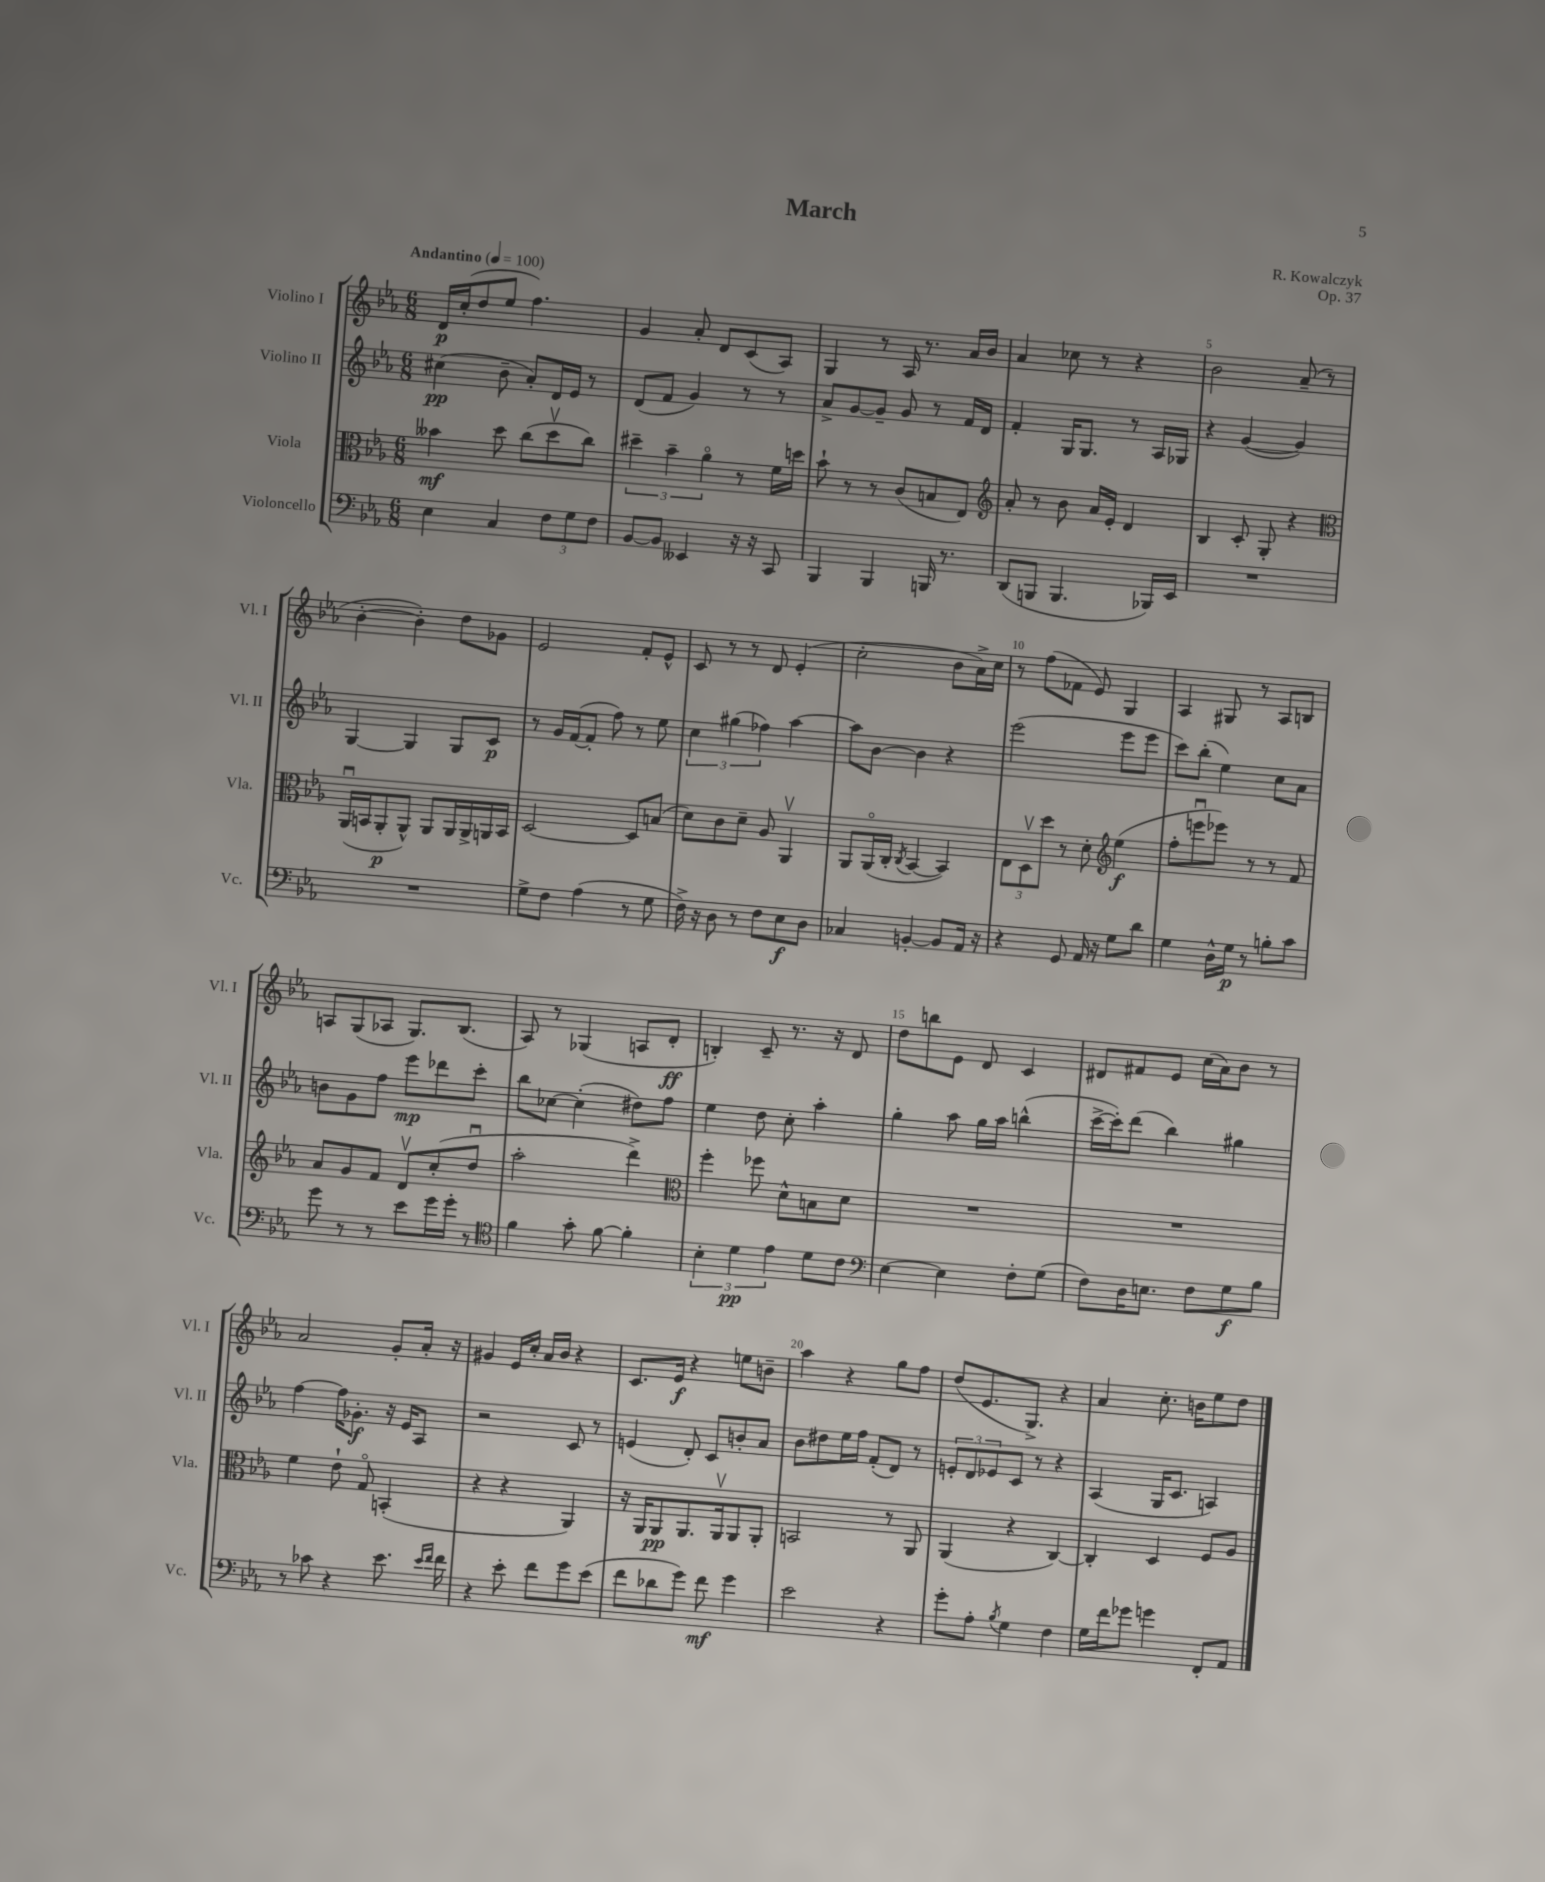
\header { title = "March" composer = "R. Kowalczyk" opus = "Op. 37" }
<<
\new StaffGroup <<
\new Staff = "s0" \with { instrumentName = "Violino I" shortInstrumentName = "Vl. I" } {
    \clef treble \key ees \major \numericTimeSignature \time 6/8 \tempo "Andantino" 4 = 100
    d'16\p c''16-.( d''8 ees''8 f''4.) |
    g'4 aes'8-. d'8 c'8( aes8) |
    g4 r8 aes16 r8. aes'16 bes'16 |
    aes'4 ces''8 r8 r4 |
    bes'2 aes'8--( r8 |
    bes'4~-. bes'4-.) d''8 ges'8 |
    ees'2 f'8-. ees'8-^ |
    c'8 r8 r8 d'8 ees'4-.( |
    c''2-. bes'8 aes'16->) c''16 |
    r8 f''8( fes'8 ees'8) g4 |
    aes4 gis8 r8 aes8 b8 |
    a8 g8( aes8 g8.) bes8.( |
    aes8) r8 ges4( a8 d'8-.\ff |
    b4-.) c'8-- r8. r16 d'8 |
    d''8 b''8 ees'8 d'8 c'4 |
    dis'8 fis'8 ees'8 c''16( aes'16) bes'8 r8 |
    aes'2 g'8-. aes'16-. r16 |
    gis'4 ees'16 c''16-. aes'16 bes'16 r4 |
    c'8. ees'16\f r4 e''8 b'8-- |
    aes''4 r4 g''8 f''8 |
    d''8( ees'8. g8.->) r4 |
    aes'4 c''8.-. b'16 ees''8 d''8 \bar "|." |
}
\new Staff = "s1" \with { instrumentName = "Violino II" shortInstrumentName = "Vl. II" } {
    \clef treble \key ees \major \numericTimeSignature \time 6/8
    cis''4\pp( bes'8-- aes'8-.) d'16 ees'16 r8 |
    d'8( f'8 g'4) r8 r8 |
    aes'8-> g'8~ g'8-- g'8 r8 f'16 d'16 |
    f'4-. g16 g8. r8 aes16 ges16 |
    r4 g'4~( g'4) |
    g4~ g4 g8 c'8\p |
    r8 g'16 f'16~( f'8-. f''8) r8 ees''8 |
    \tuplet 3/2 { c''4 gis''4( fes''4) } aes''4~ |
    aes''8 bes'8~ bes'4 r4 |
    ees'''2( ees'''8 ees'''8 |
    c'''8) bes''8-.( ees''4) c''8 aes'8 |
    b'8 g'8 f''8 ees'''8\mp des'''8 c'''8-. |
    bes''8 ces''8~ ces''4-.( dis''8) f''8 |
    ees''4 d''8 c''8-. aes''4-. |
    g''4-. aes''8 g''16 aes''16 b''4-^( |
    c'''16~-> c'''16-.) d'''8( bes''4) gis''4 |
    f''4~ f''16 ges'8.-.\f r16 ees'16 aes8 |
    r2 c'8 r8 |
    e'4( d'8-.) c'8 b'8-. aes'8 |
    bes'8 dis''8 ees''16 f''16 f'8-.( d'8) r8 |
    \tuplet 3/2 { e'8-. d'8 ees'8 } c'8 r8 r4 |
    aes4( g16 c'8. a4) \bar "|." |
}
\new Staff = "s2" \with { instrumentName = "Viola" shortInstrumentName = "Vla." } {
    \clef alto \key ees \major \numericTimeSignature \time 6/8
    beses'4\mf d''8 c''8( d''8\upbow c''8) |
    \tuplet 3/2 { dis''4-- bes'4-- aes'4\flageolet } r8 f'16 d''16 |
    bes'8-! r8 r8 c'8( b8 ees8) |
    \clef treble aes'8-. r8 bes'8 aes'16 ees'16-. d'4 |
    bes4 c'8-. g8-. r4 |
    \clef alto aes,16\downbow( b,16 aes,8-.\p aes,8-^) aes,8 aes,16 aes,16-> a,16 b,16 |
    d2~ d8 b8( |
    d'8) c'8 d'8-- aes8 aes,4\upbow |
    aes,8 aes,16\flageolet( c16-. \acciaccatura { c8 } bes,4~ bes,4) |
    \tuplet 3/2 { ees8 d8\upbow d''8 } r8 d'8-. \clef treble ees''4\f( |
    f''8-. e'''8\downbow ees'''8) r8 r8 f'8 |
    aes'8 g'8 f'8 d'8\upbow c''8-.( d''8\downbow |
    aes''2-. d'''4->) |
    \clef alto f''4-. fes''8 d'8-^ b8 d'8 |
    R2. |
    R2. |
    f'4 ees'8-! g8\flageolet b,4-.( |
    r4 r4 aes,4) |
    r16 aes,16 aes,8\pp aes,8. aes,16\upbow aes,8 aes,8-. |
    b,2 r8 aes,8 |
    aes,4( r4 c4~) |
    c4-. d4 f8 aes8 \bar "|." |
}
\new Staff = "s3" \with { instrumentName = "Violoncello" shortInstrumentName = "Vc." } {
    \clef bass \key ees \major \numericTimeSignature \time 6/8
    ees4 c4 \tuplet 3/2 { f8 g8 f8 } |
    bes,8~ bes,8 eeses,4 r16 r16 c,8 |
    bes,,4 bes,,4 b,,16 r8. |
    d,8( b,,8 b,,4. bes,,16) ees,16 |
    R2. |
    R2. |
    g8-> f8 aes4( r8 g8 |
    f16->) r16 d8 r8 f8 ees8\f d8 |
    ces4 b,4~-. b,8 aes,16 r16 |
    r4 g,8 aes,16 r16 g8 d'8 |
    g4 d16-^ g16\p r8 b8-. c'8 |
    g'8 r8 r8 ees'8 g'16 g'16-. r8 |
    \clef tenor f'4 g'8-. f'8~ f'4-. |
    \tuplet 3/2 { bes4-. d'4\pp ees'4 } d'8 c'8 |
    \clef bass ees4~ ees4 f8-. g8( |
    f8) d16 e8. f8 g8\f bes8 |
    r8 ces'8 r4 ees'8. \grace { ees'16 f'16 } f'16 |
    r4 ees'8-. f'8 g'8 ees'8( |
    f'8 des'8 g'8) f'8\mf g'4 |
    ees'2 r4 |
    g'8-. aes8-. \acciaccatura { bes8 } g4 f4 |
    g16 f'16 ges'8 g'4 f,8-. aes,8 \bar "|." |
}
>>
>>
\layout { \context { \Score \override BarNumber.break-visibility = ##(#f #t #t) barNumberVisibility = #(every-nth-bar-number-visible 5) } }
